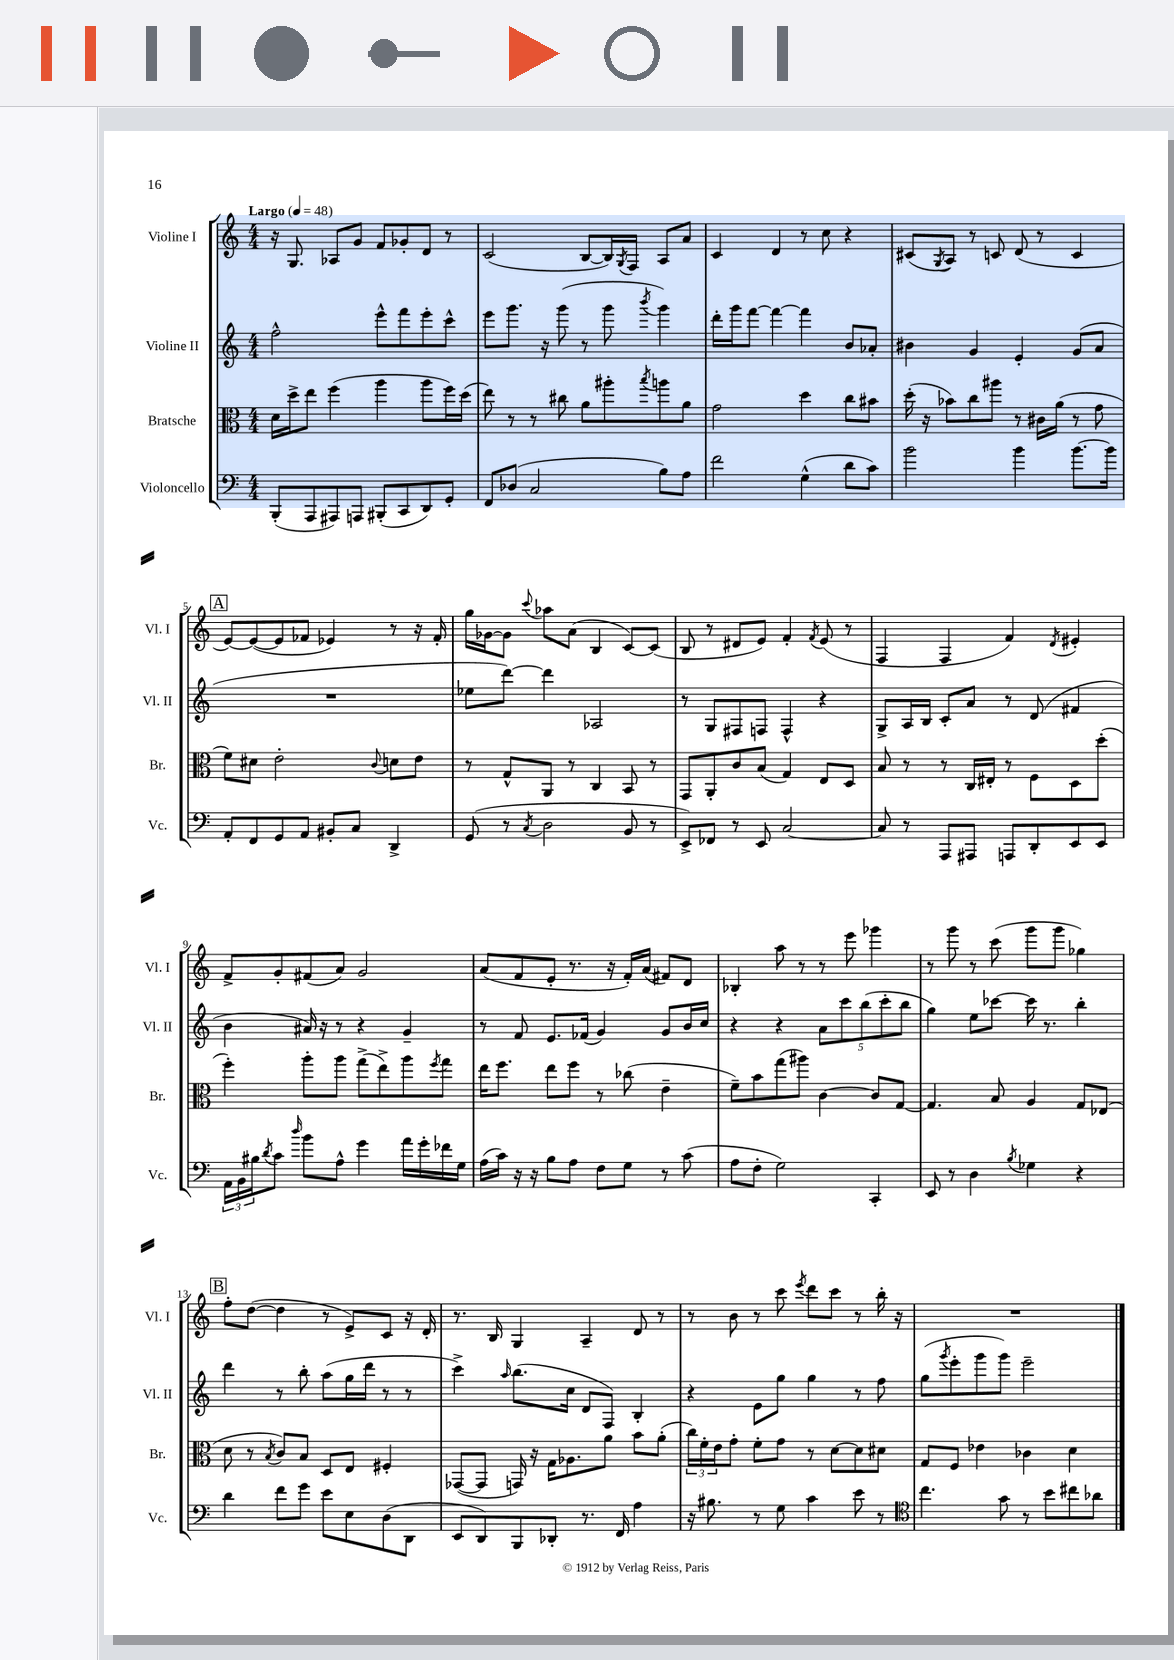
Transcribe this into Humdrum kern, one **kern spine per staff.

**kern	**kern	**kern	**kern
*staff4	*staff3	*staff2	*staff1
*clefF4	*clefC3	*clefG2	*clefG2
*k[]	*k[]	*k[]	*k[]
*M4/4	*M4/4	*M4/4	*M4/4
*MM48	*MM48	*MM48	*MM48
(8BBB'	16d	2ff^^	16r
.	16dd^	.	8.G
8AAA	8ee	.	.
8AAA#)	(4ff	.	8A-
8AAA	.	.	8g
(8BBB#'	4aa	8eee^^	8f
8CC	.	8fff	8g-'
8DD)	8aa	8eee'	8d
8GG'	16ff)	8ccc^^	8r
.	(16dd	.	.
=	=	=	=
8FF	8ee)	8eee	(2c
(8D-	8r	8.ggg	.
2C	8r	.	.
.	.	16r	.
.	8cc#	(8ggg	.
.	8a	8r	[8B
.	8aa#'	8ggg	16B])
.	.	.	8qG
.	.	.	16F
.	8qbb	8qbbb	.
8B)	8aa	4ggg)	8A
8A	8a	.	8a
=	=	=	=
2f	2g	16ddd'	4c
.	.	16ggg	.
.	.	[8fff	.
.	.	4fff_	4d
(4G^^	4dd	4fff]	8r
.	.	.	8cc
8d	8cc	8b	4r
8c)	8b#	8a-'	.
=	=	=	=
2b	(16dd'	4b#	(8c#
.	16r	.	.
.	.	.	8qG
.	8b-)	.	8A)
.	8cc	4g	8r
.	8aa#	.	8c
4b	8r	4e'	(8d
.	16c#	.	8r
.	(16a	.	.
[8.b	8r	(8g	4c
.	8g	8a	.
16b]	.	.	.
=	=	=	=
8AA'	8f)	1r	[8e)
8FF	8d#	.	(8e_
8GG	2e'	.	8e]
8AA	.	.	8f-
8BB#'	.	.	4e-)
8C	.	.	.
.	8qqc	.	.
4DD^	8d	.	8r
.	8e	.	16r
.	.	.	16f-'
=	=	=	=
(8GG	8r	8ee-	16gg
.	.	.	[16g-
8r	8G^^	[8ddd)	8g-]
8qC	.	.	8qqccc
2D	8AA	4ddd]	8aa-
.	8r	.	(8a
.	4C	2A-	4B
8BB	8BB	.	[8c)
8r	8r	.	(8c]
=	=	=	=
8EE^)	8GG	8r	8B
8FF-	8AA'	8G	8r
8r	8c	8F#	8d#
8EE	(8B	8F	8e)
[2C	4G)	4F^^	4f'
.	.	.	8qf
.	8E	4r	(8e
.	8D	.	8r
=	=	=	=
8C]	8B	8G^	4F
8r	8r	16A	.
.	.	16B	.
8AAA	8r	8c'	4F
8AAA#	16C	8a	.
.	16E#'	.	.
8AAA	8r	8r	4f)
8DD'	8F	(8d	.
.	.	.	8qd
8EE	8D	4f#	4e#'
8EE	(8dd'	.	.
=	=	=	=
24AA	4ff')	4b	8f^
24BB	.	.	.
24B#	.	.	.
8qd	.	.	.
8c	.	.	8g'
16qqdd	.	.	.
8b	8aa'	16a#)	(8f#
.	.	16r	.
8A^^	8aa	8r	8a)
4g	(8gg^	4r	2g
.	8ee^)	.	.
16a	8aa	4g~	.
16g'	.	.	.
.	8qff	.	.
16f-	8gg	.	.
16G	.	.	.
=	=	=	=
(16A	16ee	8r	(8a
16c)	8.ff	.	.
16r	.	8f	8f
16r	.	.	.
8B	8ee	8.e	8e'
8A	8ff	.	8.r
.	.	(16f-	.
8F	8r	4g)	.
.	.	.	16r
8G	(8cc-	.	16f')
.	.	.	(16a
8r	4e~	8g	8f#)
(8c	.	16b	8d
.	.	16cc	.
=	=	=	=
8A	8f~)	4r	4B-'
8F'	8b	.	.
2G)	(8gg	4r	8aa
.	8aa#)	.	8r
.	[4c	10a	8r
.	.	10ccc	.
.	.	.	8eee
.	.	(10bb	.
4CC'	8c]	.	4ggg-
.	.	10ccc'	.
.	[8G	.	.
.	.	10bb	.
=	=	=	=
8EE	4.G]	4gg)	8r
8r	.	.	8ggg
4D	.	8ee	8r
.	8B	[8ccc-	(8ccc
8qB	.	.	.
4G-	4A	16ccc-]	8ggg
.	.	8.r	.
.	.	.	8ggg
4r	8G	4bb'	4gg-)
.	(8E-	.	.
=	=	=	=
4d	8d	4ddd	8ff'
.	8r	.	([8dd
.	8qB	.	.
8f	8c)	8r	4dd]
8g	8B	8bb'	.
8e	8D	(8aa	8r
8E	8E	16gg	8e^)
.	.	16ddd	.
(8D	4F#'	8r	8c
8DD	.	8r	16r
.	.	.	16d'
=	=	=	=
8EE	([8GG-	4ccc^)	8.r
8DD)	8GG-]	.	.
.	.	.	16B
.	.	16qqaa	.
8BBB	16GG)	(8.bb	4G
.	16r	.	.
8DD-'	16G	.	.
.	8.A-	16cc	.
8.r	.	8d	4A~
.	8a	8F)	.
16FF	.	.	.
4A	8b	4B'	8d
.	(8a'	.	8r
=	=	=	=
16r	24cc)	4r	8r
.	24f'	.	.
8.B#	.	.	.
.	24e	.	.
.	8g'	.	8b
8r	8f'	8e	8r
8G	8g	8gg	8ccc
.	.	.	8qeee
4c	8r	4gg	8ddd
.	[8d	.	8ccc
8e	8d]	8r	8r
8r	8d#	8ff	16bb'
.	.	.	16r
=	=	=	=
*clefC4	*	*	*
4.cc	8G	(8gg	1r
.	.	8qggg	.
.	8F	8eee'	.
.	4e-	8ggg	.
8g	.	8ggg)	.
8r	4c-	2eee~	.
8b	.	.	.
8cc#	4d	.	.
8a-	.	.	.
==	==	==	==
*-	*-	*-	*-
